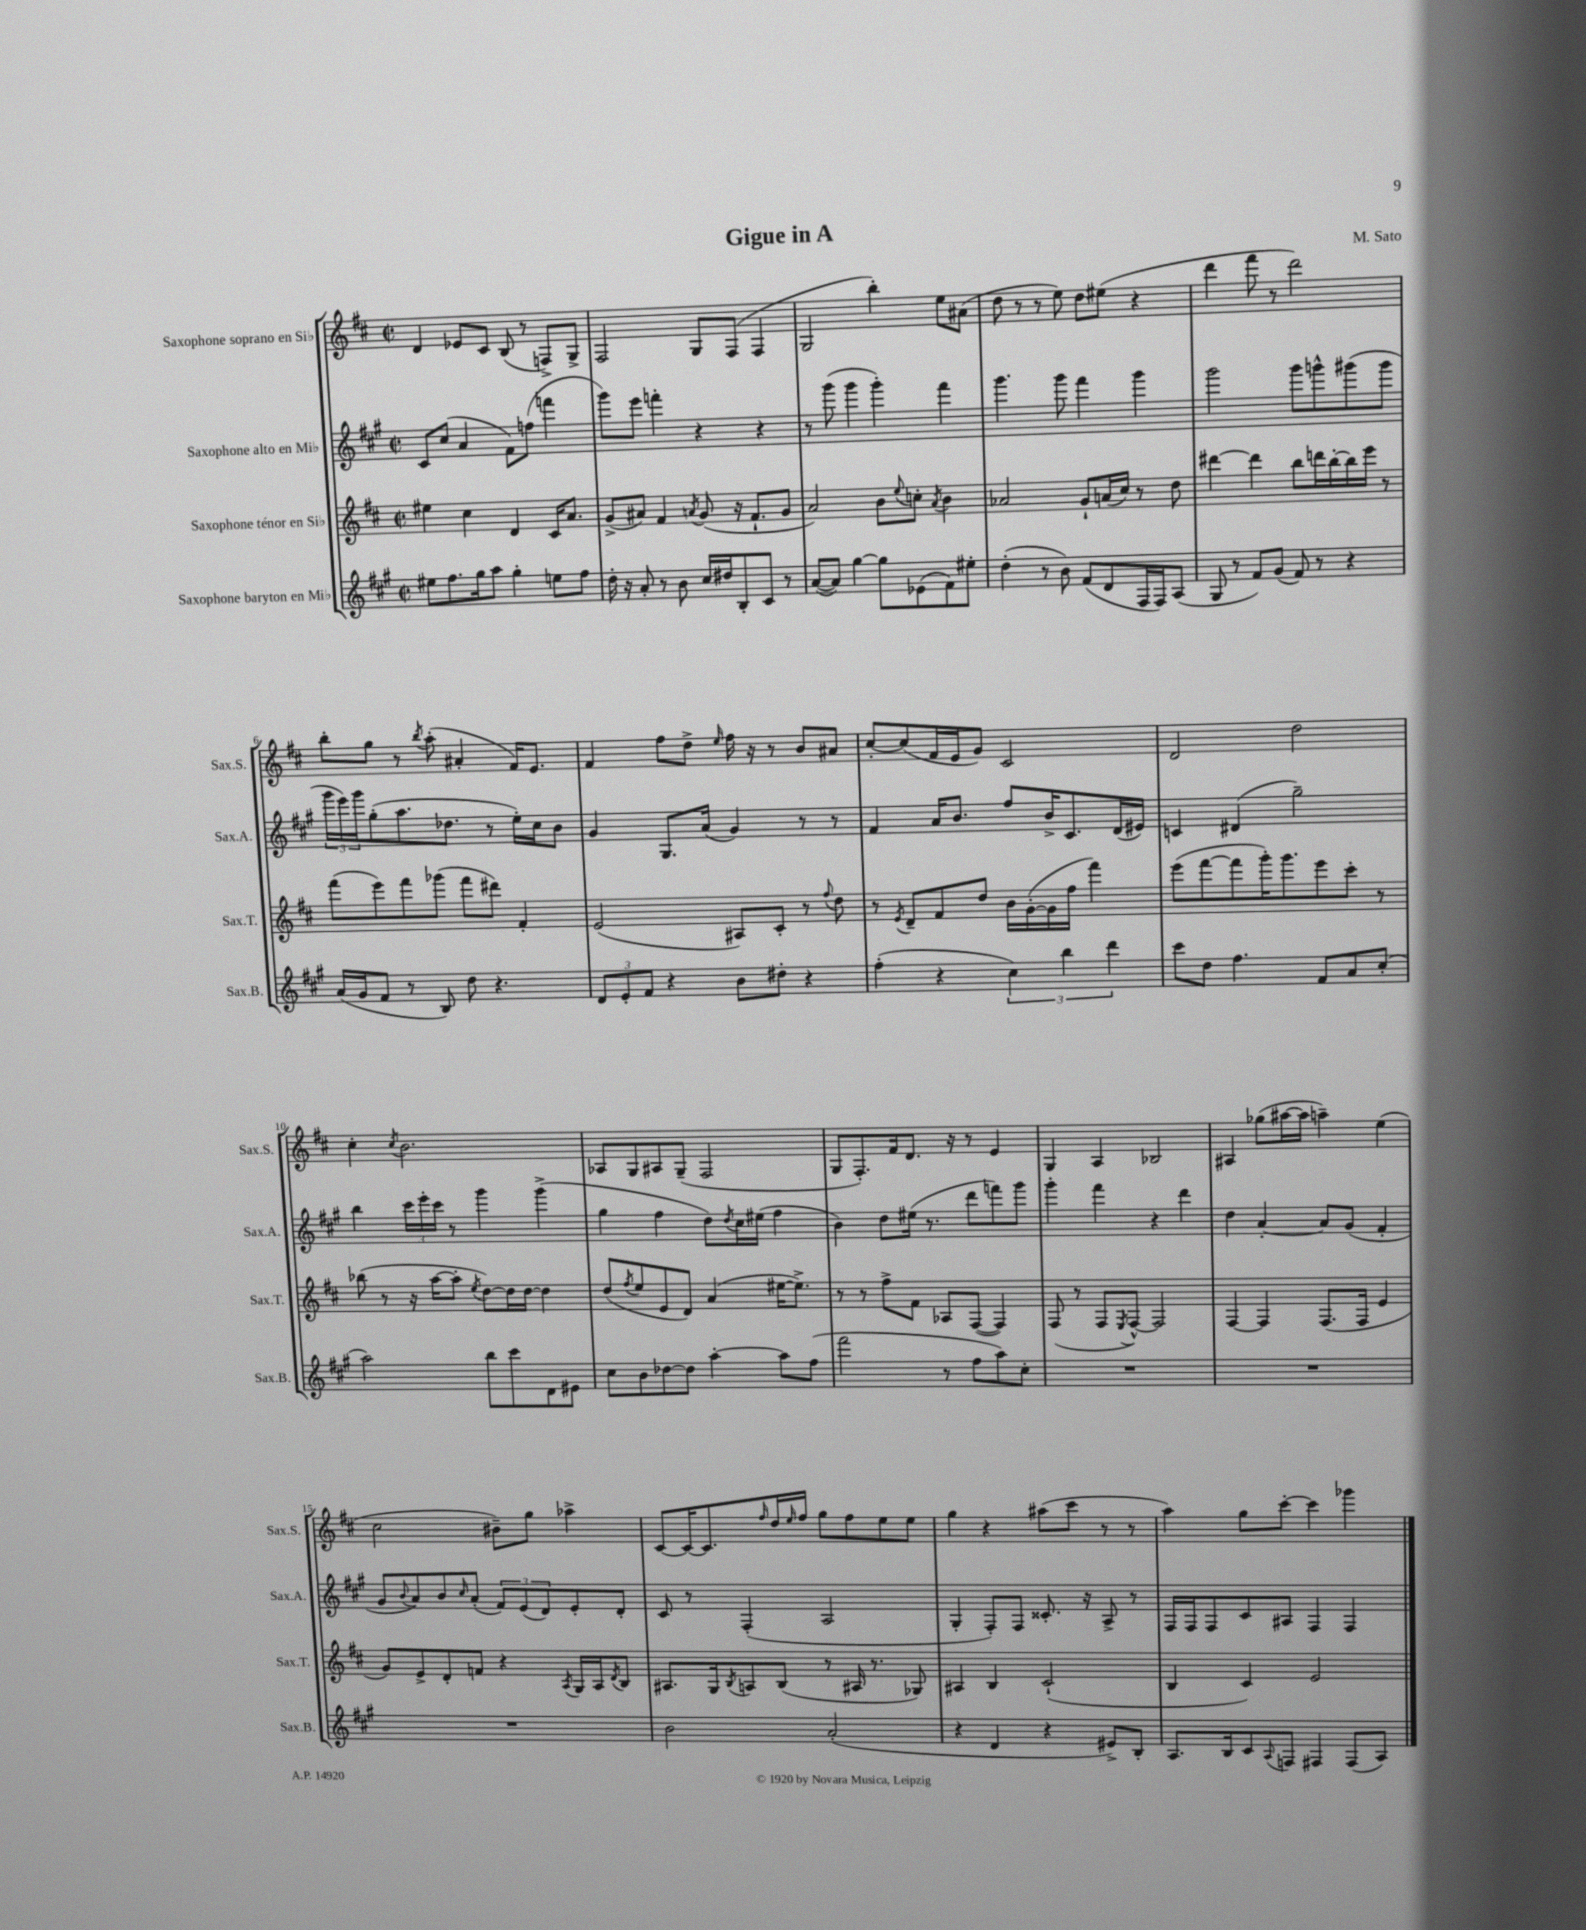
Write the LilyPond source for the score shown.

\header { title = "Gigue in A" composer = "M. Sato" }
<<
\new StaffGroup <<
\new Staff = "s0" \with { instrumentName = "Saxophone soprano en Sib" shortInstrumentName = "Sax.S." } {
    \clef treble \key d \major \defaultTimeSignature \time 2/2
    d'4 ees'8 cis'8 b8( r8 f8->) g8-> |
    fis2 g8 fis8( fis4 |
    g2 b''4-.) e''8 ais'8( |
    d''8 r8 r8 e''8) d''8 eis''8( r4 |
    d'''4 fis'''8 r8 d'''2) |
    b''8-. g''8 r8 \acciaccatura { b''8 } a''8-.( ais'4-. fis'16) e'8. |
    fis'4 fis''8 d''8-> \grace { e''16 } fis''16 r16 r8 b'8 ais'8 |
    cis''8~-. cis''8( fis'16 e'16 g'8) cis'2 |
    d'2 d''2 |
    cis''4-. \acciaccatura { cis''8 } b'2. |
    aes8 g8 ais8 g8--( fis2 |
    g8 fis8.-.) fis'16 d'8. r16 r8 e'4 |
    g4 a4 bes2 |
    ais4 ges''8( ais''16~ ais''16 a''4--) e''4( |
    cis''2 bis'8--) g''8 aes''4-> |
    cis'8~ cis'16~ cis'8. \grace { fis''16 } d''16 \grace { e''16 } fis''16 g''8 fis''8 e''8 e''8 |
    g''4 r4 ais''8( cis'''8 r8 r8 |
    a''4) g''8 cis'''8~-. cis'''4 ges'''4 \bar "|." |
}
\new Staff = "s1" \with { instrumentName = "Saxophone alto en Mib" shortInstrumentName = "Sax.A." } {
    \clef treble \key a \major \defaultTimeSignature \time 2/2
    cis'8 cis''8( a'4 fis'8) f''8( f'''4 |
    gis'''8) e'''8 f'''4-. r4 r4 |
    r8 gis'''8( gis'''4 gis'''4-.) fis'''4 |
    gis'''4. gis'''8 fis'''4 gis'''4 |
    gis'''2 gis'''8 g'''8-^ gis'''8( gis'''8 |
    \tuplet 3/2 { gis'''16 e'''16) gis'''16 } gis''8-.( a''8. des''8. r8 e''16-.) cis''16 b'8 |
    gis'4 gis8. a'16( gis'4) r8 r8 |
    fis'4 a'16 b'8. fis''8 b'16-> cis'8. d'16( eis'16) |
    c'4 dis'4( gis''2--) |
    b''4 \tuplet 3/2 { cis'''16 e'''16-. cis'''16 } r8 gis'''4 gis'''4->( |
    gis''4 fis''4 d''8) \acciaccatura { d''8 } cis''16 eis''16( fis''4 |
    b'4) d''8 eis''16( r8. d'''8 f'''8) gis'''8 |
    gis'''4-. fis'''4 r4 d'''4 |
    d''4 a'4~-. a'8 gis'8( fis'4-. |
    gis'8 \appoggiatura { b'8 } a'8) b'8 \grace { cis''16 } a'8-.( \tuplet 3/2 { fis'8) e'8( d'8) } e'8-. d'8-. |
    cis'8 r8 fis4-.( a2 |
    gis4-. fis8-.) fis8 cisis'8.-. r16 a8-> r8 |
    fis16 fis16 fis8 cis'8 ais8 fis4 fis4 \bar "|." |
}
\new Staff = "s2" \with { instrumentName = "Saxophone ténor en Sib" shortInstrumentName = "Sax.T." } {
    \clef treble \key d \major \defaultTimeSignature \time 2/2
    eis''4 cis''4 d'4 cis'16 a'8. |
    g'8->( ais'8) fis'4 \acciaccatura { a'8 } g'8( r16 fis'8.-! g'8 |
    a'2) b'8 \appoggiatura { e''8 } c''8-. \acciaccatura { a'8 } b'4 |
    aes'2 g'8-! a'16( cis''16) r8 d''8 |
    dis'''4~ dis'''4 b''8 d'''16 b''16~-. b''16 e'''16 r8 |
    fis'''8( e'''8) fis'''8 ges'''8( fis'''8 dis'''8) fis'4-. |
    e'2( ais8) cis'8-. r8 \appoggiatura { fis''8 } d''8 |
    r8 \acciaccatura { e'8 } d'8-- fis'8 d''8 b'16 g'16~-.( g'16 fis''16 fis'''4) |
    e'''8( fis'''8~ fis'''8 g'''16-.) g'''8. e'''8 cis'''8-. r8 |
    bes''8( r8 r16 a''16~ a''8-. \acciaccatura { e''8 } d''8~) d''16 d''16~ d''4 |
    d''8( \acciaccatura { fis''8 } e''8 e'8 d'8) a'4( eis''16~ eis''8.->) |
    r8 r8 fis''8-> fis'8 aes8 fis8~( fis4) |
    fis8( r8 fis8 \acciaccatura { e8 } fis8~-^) fis2 |
    fis4~ fis4 fis8.( fis16 e'4 |
    g'8) e'8-> d'8-. f'8 r4 \acciaccatura { a8 } g16 a16 \acciaccatura { d'8 } b8 |
    ais8. g16 \acciaccatura { b8 } a8 b8( r8 ais16 r8. ges8) |
    ais4 b4 cis'2-!( |
    b4 cis'4) e'2 \bar "|." |
}
\new Staff = "s3" \with { instrumentName = "Saxophone baryton en Mib" shortInstrumentName = "Sax.B." } {
    \clef treble \key a \major \defaultTimeSignature \time 2/2
    eis''8 fis''8. gis''16 a''8 gis''4-. e''8 fis''8 |
    d''16-. r16 a'8-. r8 b'8 cis''16 dis''16 b8-. cis'8 r8 |
    a'8~( a'8) gis''4~ gis''8 ees'8( fis'8) eis''8-. |
    d''4-.( r8 b'8) fis'8( d'8 fis16 fis16) a8( |
    gis8 r8 fis'8) gis'8( fis'8) r8 r4 |
    a'16( gis'16 fis'8 r8 b8) d''8 r4. |
    \tuplet 3/2 { d'8 e'8-. fis'8 } r4 b'8 dis''8-. r4 |
    fis''4-.( r4 \tuplet 3/2 { cis''4) b''4 d'''4 } |
    cis'''8 d''8 fis''4. fis'8 a'8 cis''8-.( |
    a''2) b''8 cis'''8 d'8 eis'8 |
    cis''8 b'8 des''8~ des''8 a''4~-. a''8 fis''8( |
    fis'''2 r8 fis''8 a''8) cis''8-. |
    R1 |
    R1 |
    R1 |
    b'2 a'2-.( |
    r4 d'4 r4 eis'8->) b8-. |
    a8. b16 cis'8 \appoggiatura { a8 } f8 fis4 fis8( a8) \bar "|." |
}
>>
>>
